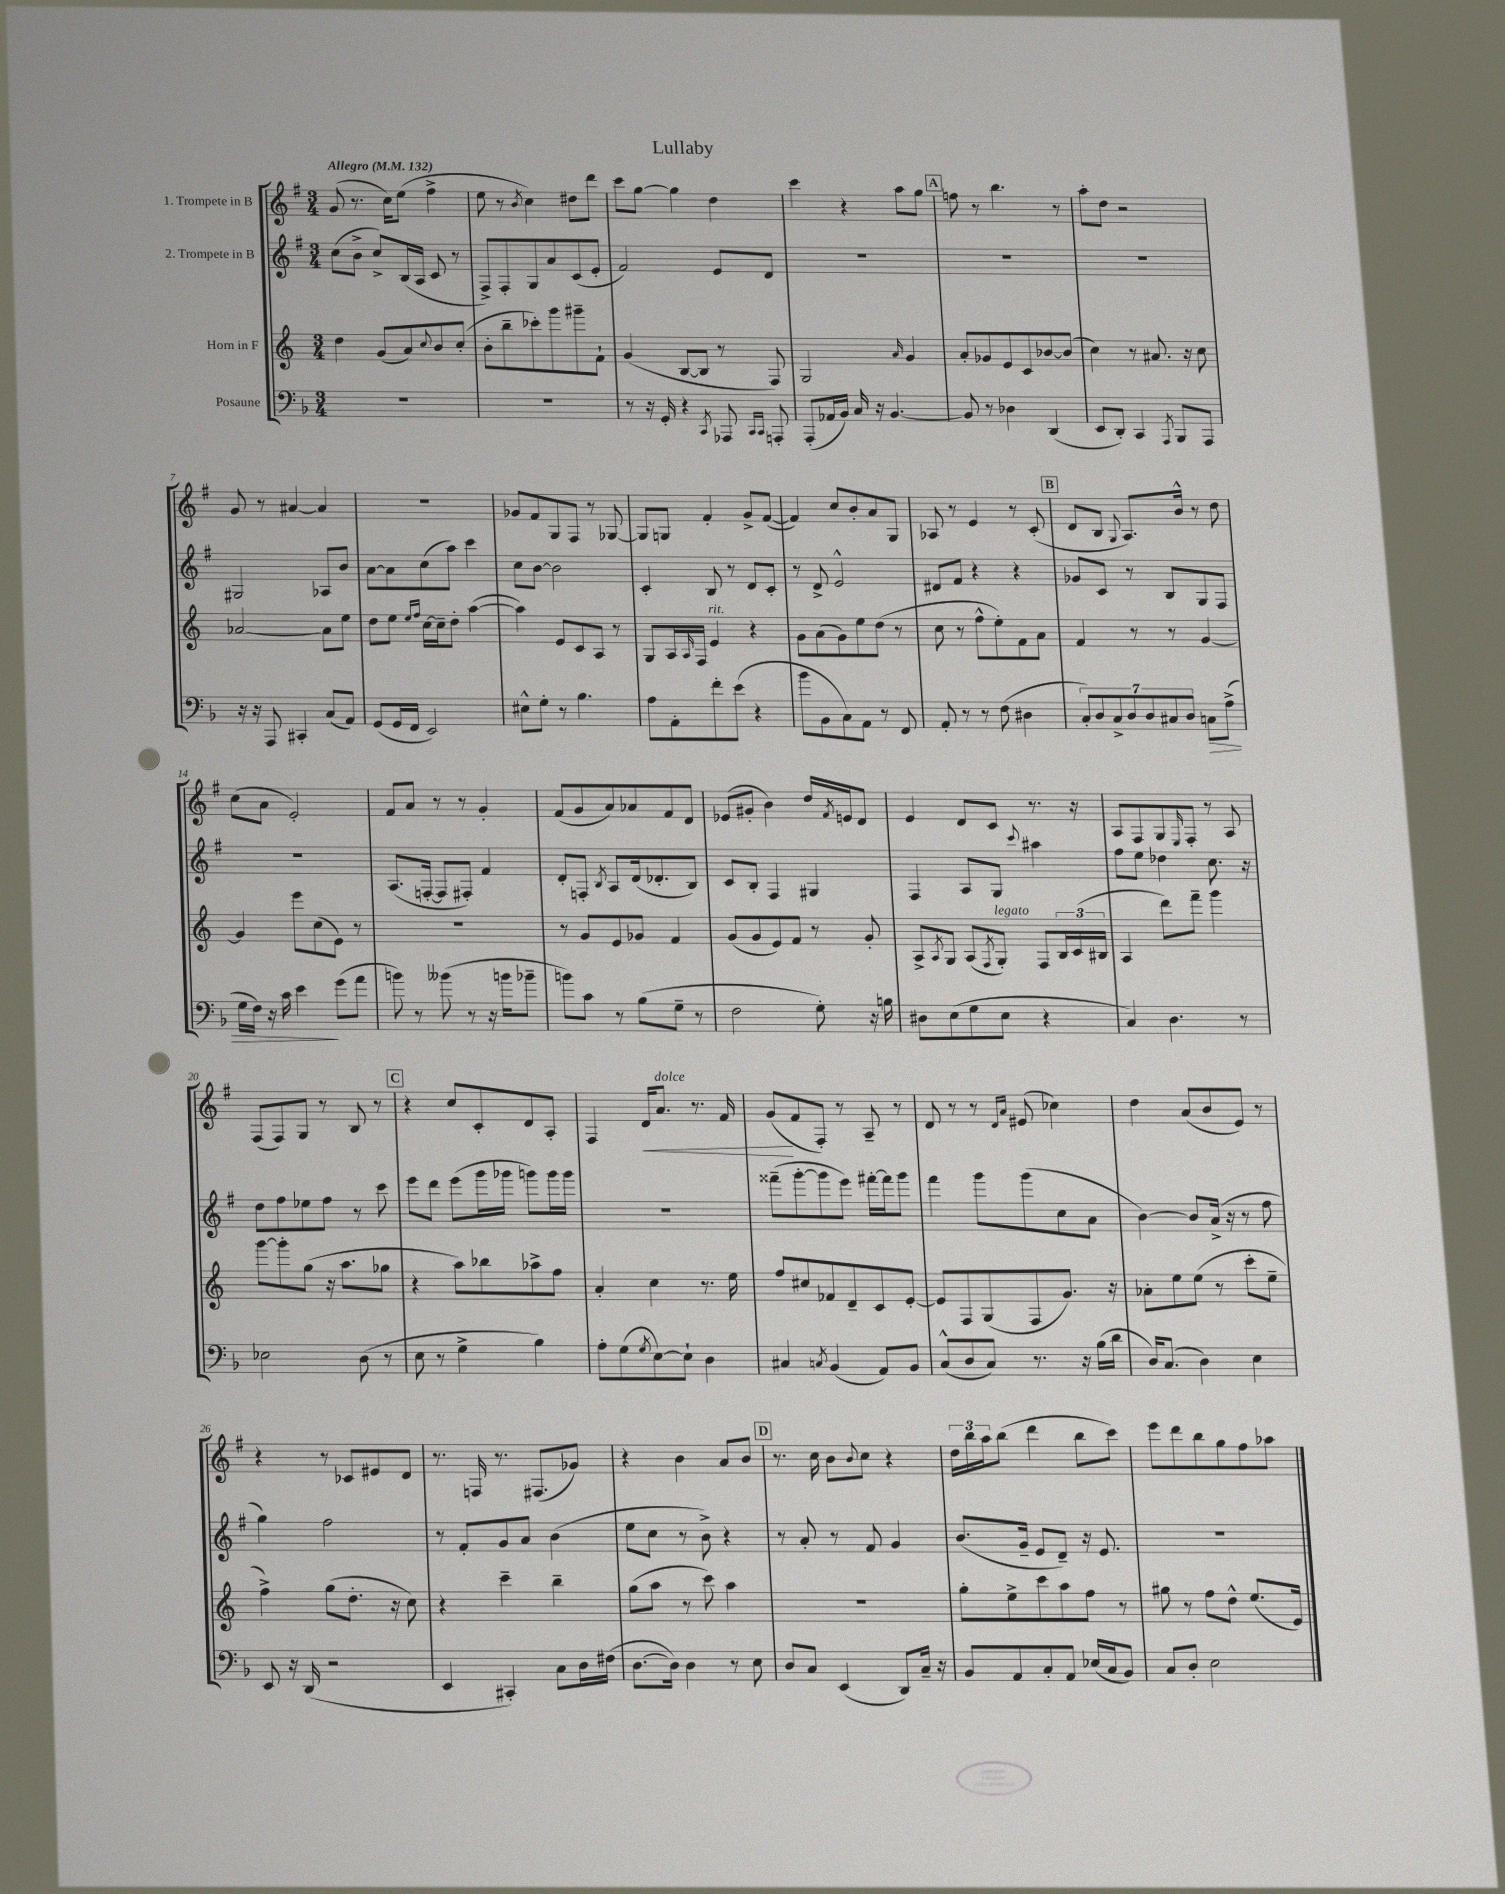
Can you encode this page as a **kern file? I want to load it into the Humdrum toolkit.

**kern	**dynam	**kern	**kern	**kern	**dynam
*part4	*part4	*part3	*part2	*part1	*part1
*staff4	*staff4	*staff3	*staff2	*staff1	*staff1
*I"Posaune	*	*I"Horn in F	*I"2. Trompete in B	*I"1. Trompete in B	*
*clefF4	*	*clefG2	*clefG2	*clefG2	*
*k[b-]	*	*k[]	*k[f#]	*k[f#]	*
*M3/4	*	*M3/4	*M3/4	*M3/4	*
*MM132	*	*MM132	*MM132	*MM132	*
=1	=1	=1	=1	=1	=1
!	!	!	!	!LO:TX:a:B:t=Allegro	!
2.r	.	4dd\	(8cc\L	(8g/	.
.	.	.	8b^\J	8.r	.
.	.	(8g/L	8cc^/L)	.	.
.	.	.	.	16cc\KL)	.
.	.	8a/)	(16B/L	(8ee\J	.
.	.	.	16A/JJ	.	.
.	.	8qqcc/	.	.	.
.	.	8b/	8c/	4ff#^\	.
.	.	(8cc'/J	8r	.	.
=2	=2	=2	=2	=2	=2
2.r	.	8b'\L	8F#^/L)	8ee\	.
.	.	8bb~\	8F#'/	8r	.
.	.	.	.	8qb/	.
.	.	8ccc-X'\)	8G/	4cc\)	.
.	.	8ggg\	8a/	.	.
.	.	8ggg#X~\	(8c/	8dd#X\L	.
.	.	8f`\J	8e'/J	8ddd\J	.
=3	=3	=3	=3	=3	=3
8r	.	(4g/	2f#/)	8ccc\L	.
16r	.	.	.	[8gg\J	.
16GG'/	.	.	.	.	.
4r	.	[8B/L	.	4gg\]	.
.	.	8B/J]	.	.	.
8qCC/	.	.	.	.	.
8AAA-X/	.	8r	8e/L	4dd\	.
16qqCC/LL	.	.	.	.	.
16qqCC/JJ	.	.	.	.	.
8AAAn'/	.	8F/)	8d/J	.	.
=4	=4	=4	=4	=4	=4
(8AAA'/L	.	2G/	2.r	4ccc\	.
16AA-X/L	.	.	.	.	.
16BB-/JJ)	.	.	.	.	.
16C/	.	.	.	4r	.
16r	.	.	.	.	.
[4.BB-/	.	.	.	.	.
.	.	16qqa/	.	.	.
.	.	4g/	.	8aa\L	.
.	.	.	.	8gg\J	.
!!LO:REH:place=s1:t=A
=5	=5	=5	=5	=5	=5
8BB-/]	.	8a'/L	2.r	8ffn\	.
8r	.	8g-X/	.	8r	.
4D-X\	.	8e/	.	4.bb\	.
.	.	8c/	.	.	.
(4DD/	.	[8b-X/	.	.	.
.	.	(8b-/J]	.	8r	.
=6	=6	=6	=6	=6	=6
8EE/L	.	4cc\)	2.r	8aa'\L	.
8DD'/J)	.	.	.	8dd\J	.
4CC/	.	8r	.	2r	.
.	.	8.a#X/	.	.	.
8qAAA/	.	.	.	.	.
8BBB-/L	.	.	.	.	.
.	.	16r	.	.	.
8AAA/J	.	8cc\	.	.	.
!!LO:LB:g=z
=7	=7	=7	=7	=7	=7
16r	.	[2a-X/	2G#X/	8g/	.
16r	.	.	.	.	.
8AAA/	.	.	.	8r	.
4CC#X'/	.	.	.	[4a#X/	.
(8C/L	.	8a-\L]	8A-X/L	4a#/]	.
8AA/J)	.	8ee\J	8b/J	.	.
=8	=8	=8	=8	=8	=8
(8GG/L	.	8dd\L	[8a\L	2.r	.
16GG/L	.	8ee\J	8a\]	.	.
16FF/JJ	.	.	.	.	.
.	.	16qqee/LL	.	.	.
.	.	16qqff/JJ	.	.	.
2EE/)	.	[16cc\LL	(8cc\	.	.
.	.	16cc~\J]	.	.	.
.	.	8dd'\J	8aa\J)	.	.
.	.	([4aa\	4ccc\	.	.
=9	=9	=9	=9	=9	=9
8E#X^^\L	.	4aa\])	8cc\L	8g-X/L	.
8G'\J	.	.	[8b\J	8f#/	.
8r	.	8e/L	2b\]	8G/	.
4.B-\	.	8c/	.	8F#/J	.
.	.	8A/J	.	8r	.
.	.	8r	.	[8G-X/	.
=10	=10	=10	=10	=10	=10
8A\L	.	8G/L	4c'/	8G-/L]	.
8AA'\	.	16A/L	.	8Gn/J	.
.	.	16qqA/	.	.	.
.	.	16F/JJ	.	.	.
!	!	!LO:TX:a:i:t=rit.	!	!	!
8f'\	.	4e/	8B/	4f#'/	.
(8e\J	.	.	8r	.	.
4r	.	4r	8d/L	8g^/L	.
.	.	.	8c'/J	([8f#/J	.
=11	=11	=11	=11	=11	=11
8b-\L	.	8g\L	8r	4f#/])	.
8BB-\	.	(8a\	8d^/	.	.
8C\)	.	8g\)	2e^^/	8cc/L	.
8AA\J	.	8ee\	.	8b'/	.
8r	.	(8dd\J	.	8a/	.
8FF/	.	8r	.	8G/J	.
=12	=12	=12	=12	=12	=12
8AA'/	.	8cc\	8d#X/L	8A-X/	.
8r	.	8r	8f#/J	8r	.
8r	.	8ff^^\L	4r	4e/	.
(8F\	.	8ee'\)	.	.	.
4D#X\	.	8f\	4r	8r	.
.	.	8a\J	.	(8c'/	.
!!LO:REH:place=s1:t=B
=13	=13	=13	=13	=13	=13
14C'/L)	.	4f/	8g-X/L	8d/L	.
14D/	.	.	.	.	.
.	.	.	8c/J	8B/J	.
14C^/	.	.	.	.	.
14D/	.	.	.	.	.
.	.	.	.	8qqG/	.
.	.	8r	8r	8.A/L)	.
14D/	.	.	.	.	.
14C#X/	.	.	.	.	.
.	.	8r	8B/L	.	.
14D/J	.	.	.	.	.
.	.	.	.	16b^^/Jk	.
!	!LO:HP:b	!	!	!	!
8Cn\L	>	[4g/	8G/	8r	.
(8A^\J	.	.	8F#/J	8dd\	.
!!LO:LB:g=z
=14	=14	=14	=14	=14	=14
16G\LL	.	4g/]	2.r	(8cc\L	.
16F\JJ)	.	.	.	.	.
16r	.	.	.	8a\J	.
16c\	.	.	.	.	.
4e\	.	8eee\L	.	2e'/)	.
.	.	(8cc\	.	.	.
(8g\L	]	8e\J)	.	.	.
8a\J	.	8r	.	.	.
=15	=15	=15	=15	=15	=15
8bn\)	.	2.r	(8.A/L	8f#/L	.
8r	.	.	.	8a/J	.
.	.	.	[16Fn'/Jk	.	.
(8b--X\	.	.	8F/L]	8r	.
8r	.	.	8F#X'/J)	8r	.
16r	.	.	4f#/	4g'/	.
16bn\KL	.	.	.	.	.
8b-X~\J	.	.	.	.	.
=16	=16	=16	=16	=16	=16
8bn\L)	.	8r	8d'/L	(8f#/L	.
8c\J	.	8g/L	8Fn'/J	8g/	.
.	.	.	8qB/	.	.
8r	.	8e/	8A/L	8a/)	.
(8B-\L	.	8g-X/J	(16d/k	8a-X/	.
.	.	.	8.d-X'/	.	.
8G~\J	.	4f/	.	8f#/	.
8r	.	.	8B/J)	8d/J	.
=17	=17	=17	=17	=17	=17
2F\	.	(8g/L	8c/L	(8e-X/L	.
.	.	8g/	8B'/J	8g#X'/J	.
.	.	8e/)	4F#/	4b\)	.
.	.	8f/J	.	.	.
8G'\)	.	8r	4G#X/	16dd/LL	.
.	.	.	.	8qf#/	.
.	.	.	.	16en/J	.
16r	.	8g'/	.	8d/J	.
16Bn\	.	.	.	.	.
=18	=18	=18	=18	=18	=18
8D#X\L	.	8A^/L	4F#/	4e/	.
.	.	8qA/	.	.	.
(8E\	.	8G/J	.	.	.
8G\	.	(8A/L	8A/L	8d/L	.
.	.	8qF/	.	.	.
!	!	!LO:TX:a:i:t=legato	!	!	!
8E\J	.	8G'/J)	8G/J	8c/J	.
.	.	.	8qqccc/	.	.
4r	.	8F/L	4aa#X\	8.r	.
.	.	24B/L	.	.	.
.	.	(24c/	.	.	.
.	.	.	.	16r	.
.	.	24B#X/JJ	.	.	.
=19	=19	=19	=19	=19	=19
4C/)	.	4A/	8ff#\L	8A/L	.
.	.	.	8ee\J	8F#/	.
4.D\	.	8ddd\L)	4dd-X\	8G/	.
.	.	.	.	16qqE/	.
.	.	8fff~\J	.	8F#'/J	.
.	.	4ggg\	8.cc\	8r	.
8r	.	.	.	8A/	.
.	.	.	16r	.	.
!!LO:LB:g=z
=20	=20	=20	=20	=20	=20
2E-X\	.	[8ggg\L	8dd\L	(8F#/L	.
.	.	8ggg'\]	8ff#\	8F#/)	.
.	.	(8gg\J	8ee-X\	8G/J	.
.	.	16r	8ff#\J	8r	.
.	.	8.aa\L	.	.	.
(8D\	.	.	8r	8B/	.
8r	.	8gg-X\J	8ccc\	8r	.
!!LO:REH:place=s1:t=C
=21	=21	=21	=21	=21	=21
8E\	.	4r	8eee\L	4r	.
8r	.	.	8ddd\J	.	.
4G^\	.	8aa\L)	(8eee\L	8cc/L	.
.	.	8bb-X\	16ggg\L	8c'/	.
.	.	.	16ggg-X\JJ	.	.
4B-\)	.	8aa-X^\	8gggn\L)	8d/	.
.	.	8ff\J	16ggg\L	8A'/J	.
.	.	.	16ggg\JJ	.	.
=22	=22	=22	=22	=22	=22
8A'\L	.	4a'/	2.r	4F#/	.
(8G\	.	.	.	.	.
8qG/	.	.	.	.	.
!	!	!	!	!	!LO:HP:b
[8E\)	.	4cc\	.	16d/KL	<
!	!	!	!	!LO:TX:a:i:t=dolce	!
.	.	.	.	8.a/J	.
8E`\J]	.	.	.	.	.
4D\	.	8.r	.	8.r	.
.	.	16ee\	.	16f#/	.
=23	=23	=23	=23	=23	=23
4C#X/	.	8ff/L	(8fff##X~\L	(8g/L	.
.	.	8cc#X/	[8ggg'\	8f#/	[
8qCn/	.	.	.	.	.
(4BB-/	.	8f-X/	8ggg\]	8F#'/J)	.
.	.	8d~/	8eee\J)	8r	.
8AA/L)	.	8c/	[16fff#X'\LL	8A~/	.
.	.	.	16fff#\J]	.	.
8BB-/J	.	[8e'/J	8ggg\J	8r	.
=24	=24	=24	=24	=24	=24
(8C^^/L	.	8e/L]	4fff#\	8d/	.
8D/	.	8F/	.	8r	.
8C/J)	.	(8G/	8ggg\L	8r	.
.	.	.	.	16qqd/LL	.
.	.	.	.	16qqa/JJ	.
8.r	.	8F/	(8ggg\	(8e#X/	.
.	.	8.g/J)	8cc\	4cc-X\)	.
16r	.	.	.	.	.
(16B-\LL	.	.	8a\J	.	.
16d\JJ	.	16r	.	.	.
=25	=25	=25	=25	=25	=25
16D/KL)	.	8a-X'\L	[4b\)	4dd\	.
(8.C/J	.	.	.	.	.
.	.	8ee\	.	.	.
4D\)	.	(8ee\J	8b/L]	(8a/L	.
.	.	8r	(16a^/Jk	8b/	.
.	.	.	16r	.	.
4E\	.	8ccc'\L	8r	8e/J)	.
.	.	8ee~\J	8ff#\	8r	.
!!LO:LB:g=z
=26	=26	=26	=26	=26	=26
8EE/	.	4ff^\)	4gg\)	4r	.
16r	.	.	.	.	.
(16DD/	.	.	.	.	.
2r	.	(8gg\L	2ff#\	8r	.
.	.	8.dd'\J	.	8c-X/L	.
.	.	.	.	8e#X/	.
.	.	16r	.	.	.
.	.	8cc\)	.	8d/J	.
=27	=27	=27	=27	=27	=27
4EE/	.	4r	8r	8.r	.
.	.	.	8f#'/L	.	.
.	.	.	.	16Fn/	.
4CC#X'/)	.	4ccc~\	8g/	8.r	.
.	.	.	8a/J	.	.
.	.	.	.	(8.F#X/L	.
8C\L	.	4bb~\	(4b\	.	.
16D\L	.	.	.	8g-X/J)	.
(16F#X\JJ	.	.	.	.	.
=28	=28	=28	=28	=28	=28
[8.D\L	.	(8gg\L	8ee\L	4r	.
.	.	8aa\J	8cc\J	.	.
16D\Jk])	.	.	.	.	.
4D\	.	8r	8r	4b\	.
.	.	8ccc\)	8b^\)	.	.
8r	.	4aa\	4r	8a/L	.
8E\	.	.	.	8b/J	.
!!LO:REH:place=s1:t=D
=29	=29	=29	=29	=29	=29
8D/L	.	2.r	8r	8.r	.
8C/J	.	.	8a'/	.	.
.	.	.	.	16cc\	.
(4EE/	.	.	8r	8b\L	.
.	.	.	.	8qqb/	.
.	.	.	8f#/	8cc\J	.
8DD/L)	.	.	4g/	4r	.
16C~/Jk	.	.	.	.	.
16r	.	.	.	.	.
=30	=30	=30	=30	=30	=30
8BB-/L	.	8gg'\L	(8.b/L	24dd\LL	.
.	.	.	.	24bb\	.
.	.	.	.	24aa\J	.
8AA/	.	8ee^\	.	(8bb\J	.
.	.	.	16g~/Jk	.	.
8C'/	.	8ccc\	8e/L	4ddd\	.
8AA/J	.	8aa\	8d~/J)	.	.
(16E-X/LL	.	8ff\J	16r	8bb\L	.
16C/J	.	.	8.e/	.	.
8BB-/J)	.	8r	.	8ccc\J)	.
=31	=31	=31	=31	=31	=31
8C/L	.	8gg#X\	2.r	8eee\L	.
8D'/J	.	8r	.	8ddd\	.
2E\	.	8ff\L	.	8bb\	.
.	.	8dd^^\J	.	8gg\	.
.	.	(8.ee/L	.	8ff#\	.
.	.	.	.	8aa-X\J	.
.	.	16e/Jk)	.	.	.
==	==	==	==	==	==
*-	*-	*-	*-	*-	*-
